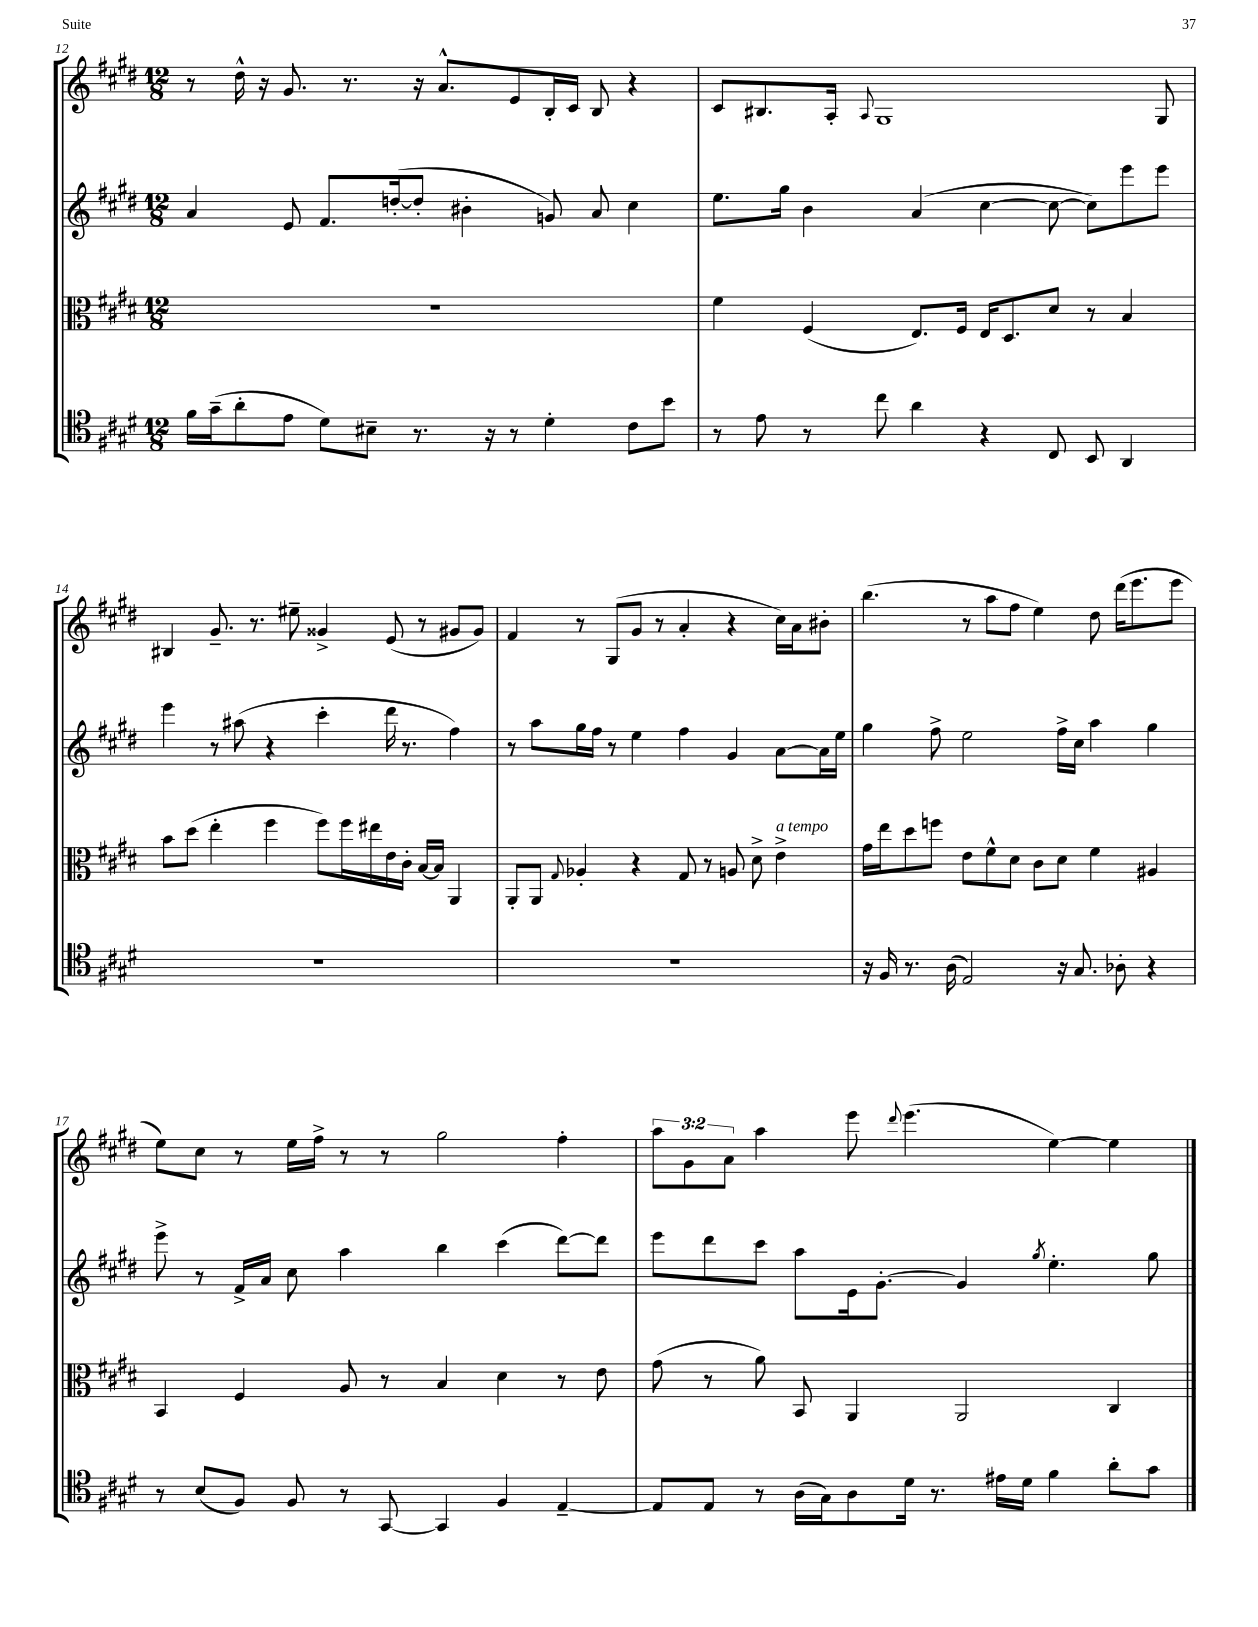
<<
\new StaffGroup <<
\new Staff = "s0" {
    \clef treble \key e \major \numericTimeSignature \time 12/8 \override Staff.TupletNumber.text = #tuplet-number::calc-fraction-text
    r8 dis''16-^ r16 gis'8. r8. r16 a'8.-^ e'8 b16-. cis'16 b8 r4 |
    cis'8 bis8. a16-. \appoggiatura { a8 } gis1 gis8 |
    bis4 gis'8.-- r8. eis''8-- gisis'4-> e'8( r8 gis'8 gis'8) |
    fis'4 r8 gis8( gis'8 r8 a'4-. r4 cis''16) a'16 bis'8-. |
    b''4.( r8 a''8 fis''8 e''4) dis''8 dis'''16( e'''8. e'''8 |
    e''8) cis''8 r8 e''16 fis''16-> r8 r8 gis''2 fis''4-. |
    \tuplet 3/2 { a''8 gis'8 a'8 } a''4 e'''8 \appoggiatura { dis'''8 } e'''4.( e''4~) e''4 \bar "|." |
}
\new Staff = "s1" {
    \clef treble \key e \major \numericTimeSignature \time 12/8
    a'4 e'8 fis'8. d''16~-.( d''8-. bis'4-. g'8) a'8 cis''4 |
    e''8. gis''16 b'4 a'4( cis''4~ cis''8~ cis''8) e'''8 e'''8 |
    e'''4 r8 ais''8( r4 cis'''4-. dis'''16 r8. fis''4) |
    r8 a''8 gis''16 fis''16 r8 e''4 fis''4 gis'4 a'8~ a'16 e''16 |
    gis''4 fis''8-> e''2 fis''16-> cis''16 a''4 gis''4 |
    e'''8-> r8 fis'16-> a'16 cis''8 a''4 b''4 cis'''4( dis'''8~) dis'''8 |
    e'''8 dis'''8 cis'''8 a''8 e'16 gis'8.~-. gis'4 \acciaccatura { gis''8 } e''4.-. gis''8 \bar "|." |
}
\new Staff = "s2" {
    \clef alto \key e \major \numericTimeSignature \time 12/8
    R1. |
    fis'4 fis4( e8.) fis16 e16 dis8. dis'8 r8 b4 |
    b'8 dis''8( e''4-. fis''4 fis''8) fis''16 eis''16 e'16 cis'16-. b16~ b16 a,4 |
    a,8-. a,8 \appoggiatura { gis8 } aes4-. r4 gis8 r8 a8 dis'8-> e'4->^\markup { \italic "a tempo" } |
    gis'16 e''16 dis''8 f''8 e'8 fis'8-^ dis'8 cis'8 dis'8 fis'4 ais4 |
    b,4 fis4 a8 r8 b4 dis'4 r8 e'8 |
    gis'8( r8 a'8) b,8 a,4 a,2 cis4 \bar "|." |
}
\new Staff = "s3" {
    \clef tenor \key e \major \numericTimeSignature \time 12/8
    fis'16 gis'16--( a'8-. e'8 dis'8) bis8-- r8. r16 r8 dis'4-. cis'8 b'8 |
    r8 e'8 r8 cis''8 a'4 r4 cis8 b,8 a,4 |
    R1. |
    R1. |
    r16 fis16 r8. a16( e2) r16 gis8. aes8-. r4 |
    r8 b8( fis8) fis8 r8 gis,8~ gis,4 fis4 e4~-- |
    e8 e8 r8 a16( gis16) a8 dis'16 r8. eis'16 dis'16 fis'4 a'8-. gis'8 \bar "|." |
}
>>
>>
\layout { \context { \Score currentBarNumber = #12 } }
